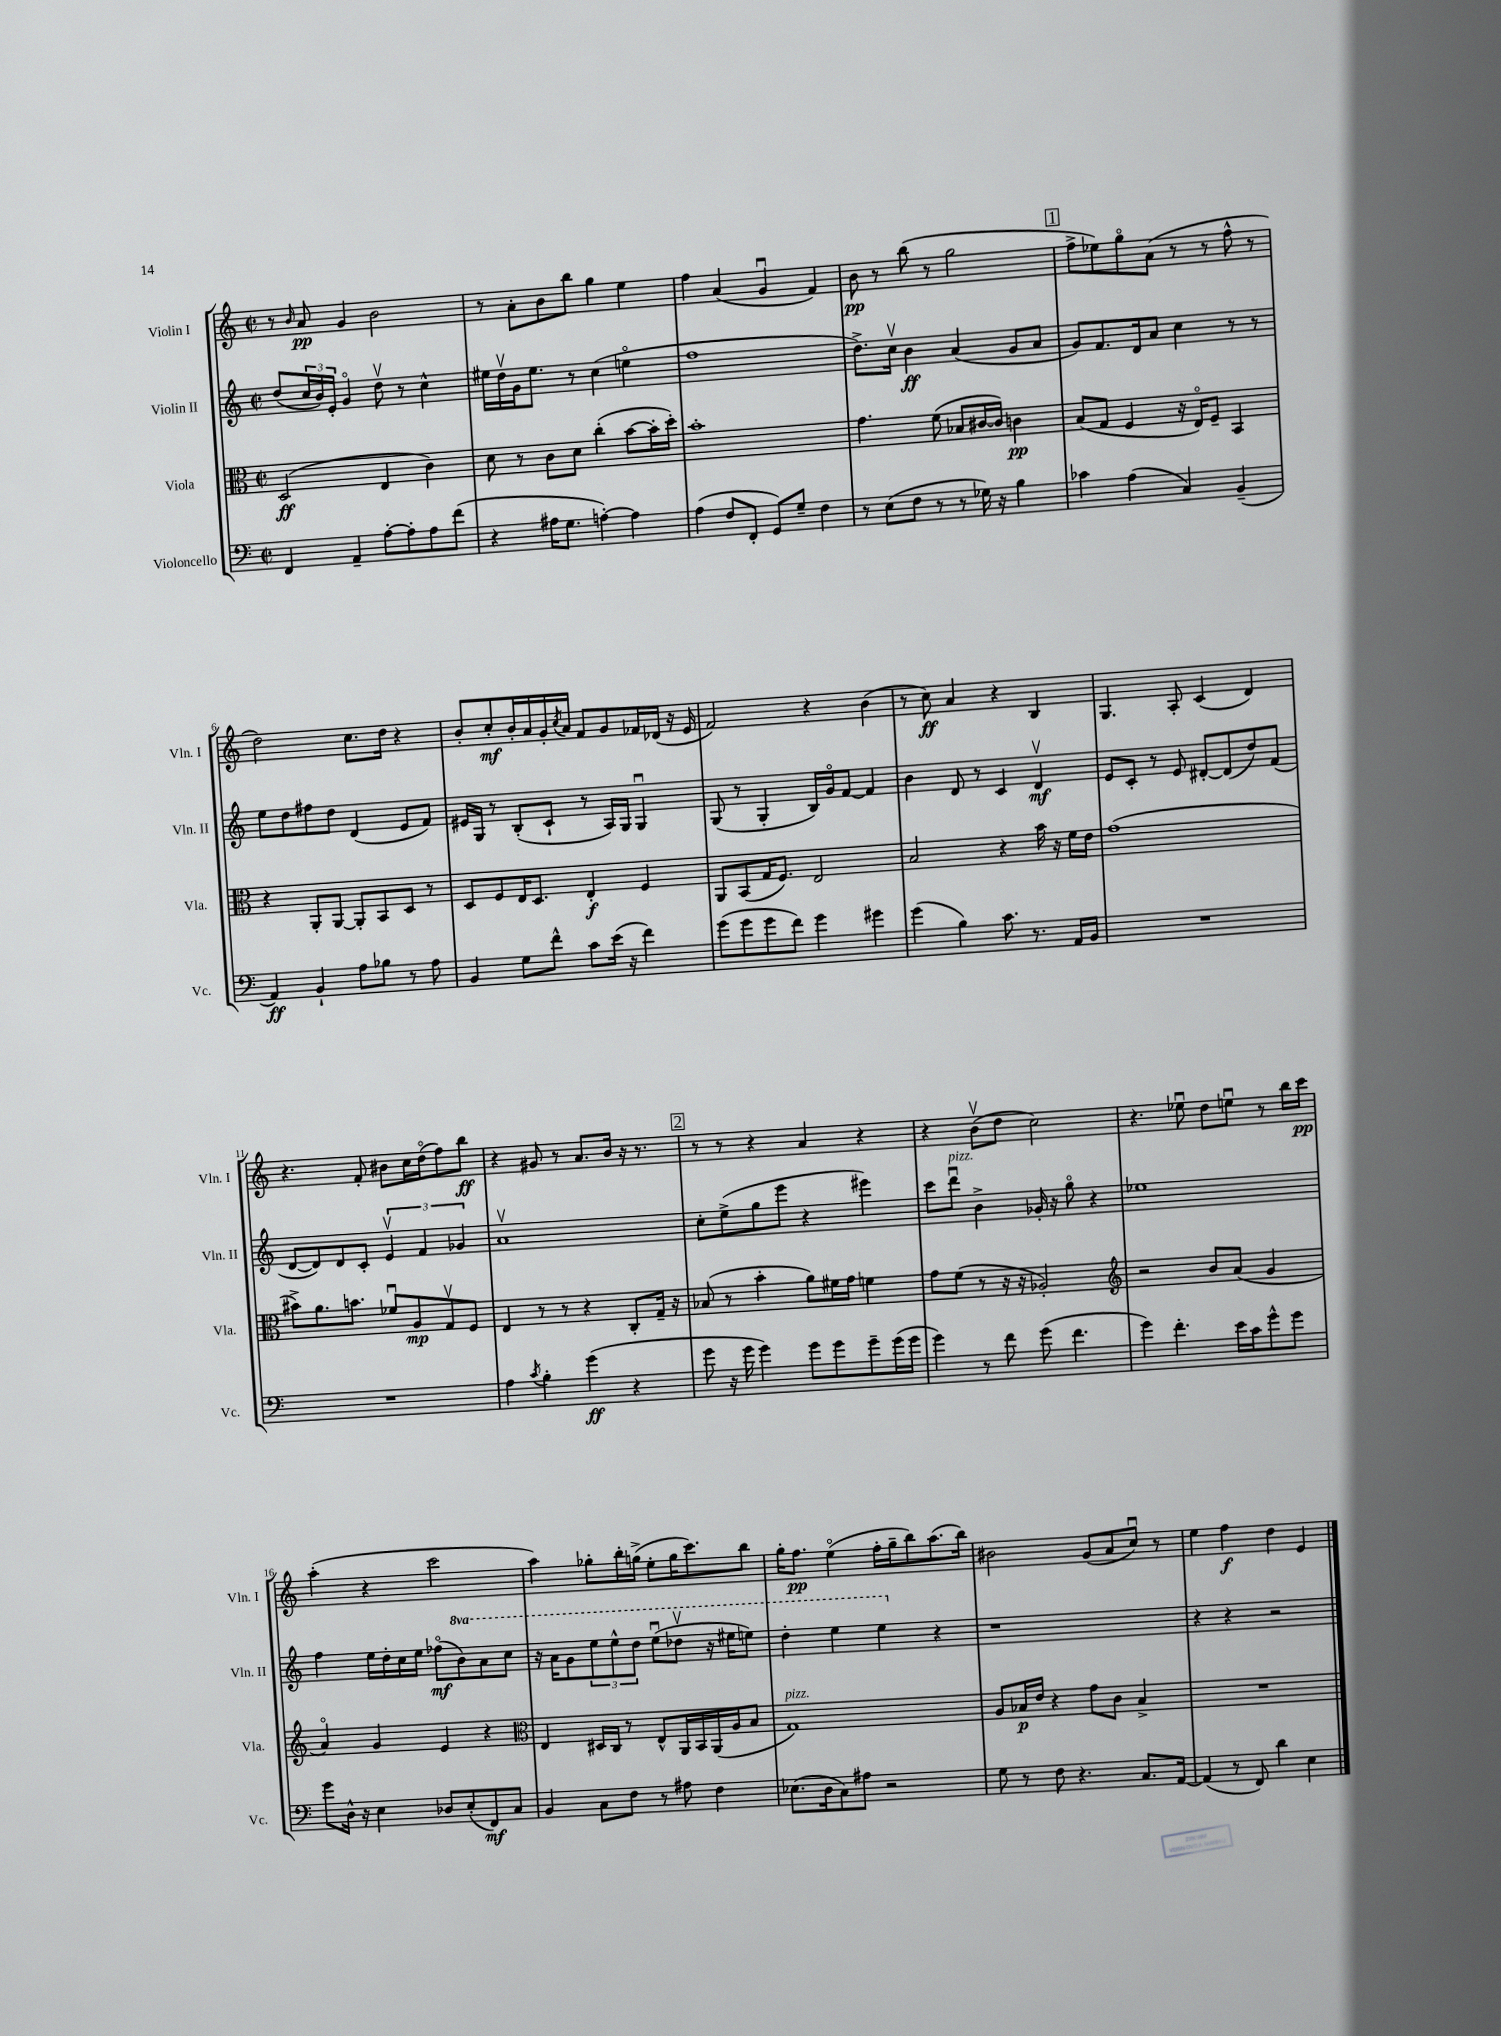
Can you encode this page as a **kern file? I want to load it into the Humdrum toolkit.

**kern	**kern	**kern	**kern
*staff4	*staff3	*staff2	*staff1
*clefF4	*clefC3	*clefG2	*clefG2
*k[]	*k[]	*k[]	*k[]
*M2/2	*M2/2	*M2/2	*M2/2
*met(c|)	*met(c|)	*met(c|)	*met(c|)
4FF/	(2D/	(8dd/L	8r
.	.	.	16qqb/
.	.	24cc/L	8a/
.	.	24b/)	.
.	.	24e'/JJ	.
4AA~/	.	4go/	4g/
[8A'\L	4E/	8ddv\	2b\
8A'\]	.	8r	.
8A\	4c\)	4cc^^\	.
(8f\J	.	.	.
=	=	=	=
4r	8d\	16ee#\LL	8r
.	.	16ddv\	.
.	8r	16g\J	8a'\L
.	.	8.ee#\J	.
16A#\LK	8c\L	.	8b\
8.G\J	.	.	.
.	8d\J	8r	8bb\J
[4A'\)	(4cc'\	(4cc\	4gg\
4A\]	[8b\L	4eeo\	4ee\
.	16b'\]L	.	.
.	16dd'\JJ)	.	.
=	=	=	=
(4A\	1b'	1ff	4ff\
8F/L	.	.	(4a/
8FF'/J	.	.	.
8GG/L)	.	.	4gu/
8G~/J	.	.	.
4F\	.	.	4f/)
=	=	=	=
8r	4.g\	8.dd^\L)	8b\
(8E\L	.	.	8r
.	.	16ccv\Jk	.
8F\J	.	4b\	(8bb\
8r	(8f\	.	8r
8r	8B-/L	(4a/	2gg\
16G-\)	[16c#/L	.	.
16r	16c#/]JJ)	.	.
4B\	4c\	8g/L	.
.	.	8a/J	.
=	=	=	=
4c-\	(8B/L	8g/L)	8ff^\L
.	8G/J	8.f/	8ee-\)
(4A\	4F/	.	8ggo\
.	.	16d/k	.
.	.	8a/J	(8a\J
4C/)	16r	4cc\	8r
.	16Eo/LK)	.	.
.	8F~/J	.	8r
(4BB~/	4BB/	8r	8ff^^\
.	.	8r	8r
=	=	=	=
4AA/)	4r	8ee\L	2dd\)
.	.	8dd\	.
4BB`/	8AA'/L	8ff#\	.
.	[8AA/J	8dd\J	.
8A\L	8AA'/]L	(4d/	8.cc\L
8B-\J	8BB/	.	.
.	.	.	16dd\Jk
8r	8D/J	8e/L	4r
8A\	8r	8f/J)	.
=	=	=	=
4BB/	8D/L	16e#/LL	8b'/L
.	.	16G/JJ	.
.	8F/	8r	8cc'/
8G\L	16E/K	(8B'/L	16b'/L
.	8.D/J	.	16a/
8f^^\J	.	8c`/J	16g'/
.	.	.	8qcc/
.	.	.	16a/JJ
8c\L	4E'/	8r	8f/L
(16e\Jk	.	16A/LL)	8g/
16r	.	16G/JJ	.
4f\)	4F/	4Gu/	16f-/L
.	.	.	(16d-/JJ
.	.	.	16r
.	.	.	16e/
=	=	=	=
(8g\L	8AA/L	(8G/	2f/)
8g\	(8BB/	8r	.
8g\	16G/K	4G'/	.
.	8.F/J)	.	.
8f\J)	.	.	.
4g\	2E/	16B/LL)	4r
.	.	16go/J	.
.	.	[8f/J	.
4g#\	.	4f/]	(4b\
=	=	=	=
(4g\	2B/	4b\	8r
.	.	.	8cc\)
4B\)	.	8d/	4a/
.	.	8r	.
8.c\	4r	4c/	4r
8.r	.	.	.
.	16b\	4dv/	4B/
.	16r	.	.
16AA/LL	16f\LL	.	.
16BB/JJ	16e\JJ	.	.
=	=	=	=
1r	(1g	8e/L	4.G/
.	.	8c'/J	.
.	.	8r	.
.	.	8e/	8A'/
.	.	[8d#'/L	(4c/
.	.	(8d#/]	.
.	.	8dd/)	4d/)
.	.	(8f/J	.
=	=	=	=
1r	8b#^\L)	[8d/L	4.r
.	8.a\	8d/])	.
.	.	8d/	.
.	8.b\J	.	.
.	.	8c'/J	8f'/
.	8f-u/L	6ev/	8b#\L
.	8A/	.	16cc\L
.	.	6f/	.
.	.	.	(16ddo\J
.	8Gv/	.	8ff\)
.	.	6g-/	.
.	8F/J	.	8bb\J
=	=	=	=
4A\	4E/	1av	4r
8qc/	.	.	.
4B'\	8r	.	8g#/
.	8r	.	8r
(4g\	4r	.	8.a/L
.	.	.	16b/Jk
4r	8C'/L	.	16r
.	.	.	8.r
.	16G~/Jk	.	.
.	16r	.	.
=	=	=	=
8g\	(8B-/	8cc'\L	8r
16r	8r	(8ee^\	8r
16g\	.	.	.
4g\)	4b'\	8gg\	4r
.	.	8eee\J	.
8g\L	8a\L)	4r	4a/
8g\	16f#\L	.	.
.	16g\JJ	.	.
8g~\	4f\	4eee#\)	4r
(16g\L	.	.	.
16g\JJ	.	.	.
=	=	=	=
4g\)	8g\L	8ccc\L	4r
.	(8f\J	8dddu\J	.
8r	8r	4b^\	(8bv\L
8f\	16r	.	8dd\J
.	16r	.	.
(8g\	2A-'/)	16g-'/	2cc\)
.	.	16r	.
4.f\	.	8ggo\	.
.	.	4r	.
=	=	=	=
*	*clefG2	*	*
4g\)	2r	1ee-	4.r
4.f'\	.	.	.
.	.	.	8ee-u\
.	8b/L	.	8dd\L
16e\LL	(8a/J	.	8eeu\J
16c\J	.	.	.
8g^^\	4g/	.	8r
8g\J	.	.	16bb\LL
.	.	.	16ccc\JJ
=	=	=	=
8g\L	4ao/)	4ff\	(4aa'\
16D^^\Jk	.	.	.
16r	.	.	.
4E\	4g/	16ee\LL	4r
.	.	16dd'\	.
.	.	16cc\	.
.	.	16ee\JJ	.
8D-/L	4e/	(8ff-o\L	2ccc\
(8E'/	.	8bb\)	.
8FF/)	4r	8aa\	.
8C/J	.	8ccc\J	.
=	=	=	=
*	*clefC3	*	*
4BB/	4E/	16r	4aa\)
.	.	16aa\LK	.
.	.	8gg\	.
8C\L	16D#/LL	12eee\	8gg-'\L
.	16C/JJ	.	.
.	.	12eee^^\	.
8F\J	8r	.	16bb'\L
.	.	12ddd\J	.
.	.	.	(16gg^\JJ
8r	8E^^/L	(8eeeu\L	8ee'\L
8A#\	16AA/L	8ddd-v\J	16gg\K
.	16BB/	.	8.ccc\)
4F\	(16AA/	16r	.
.	16A/J	16eee#\LK	.
.	8B/J	8eee\J)	8bb\J
=	=	=	=
(8.E-\L	1G)	4ddd'\	16gg'\LK
.	.	.	8.ff\J
16D\k	.	.	.
8C\)	.	4eee\	(4eeo\
8A#\J	.	.	.
2r	.	4eee\	16ff'\LL
.	.	.	16gg~\J
.	.	.	8bb\)
.	.	4r	(8.aa\
.	.	.	16bb\Jk)
=	=	=	=
8G\	8A/L	1r	2b#\
8r	16B-/L	.	.
.	16e/JJ	.	.
8F\	4r	.	.
4.r	.	.	.
.	8g\L	.	(8g/L
.	8c\J	.	8a/
8.C/L	4B-^/	.	8ccu/J)
.	.	.	8r
[16AA/Jk	.	.	.
=	=	=	=
(4AA/]	1r	4r	4ee\
8r	.	4r	4ff\
8FF/)	.	.	.
4d\	.	2r	4dd\
4E\	.	.	4e/
==	==	==	==
*-	*-	*-	*-
